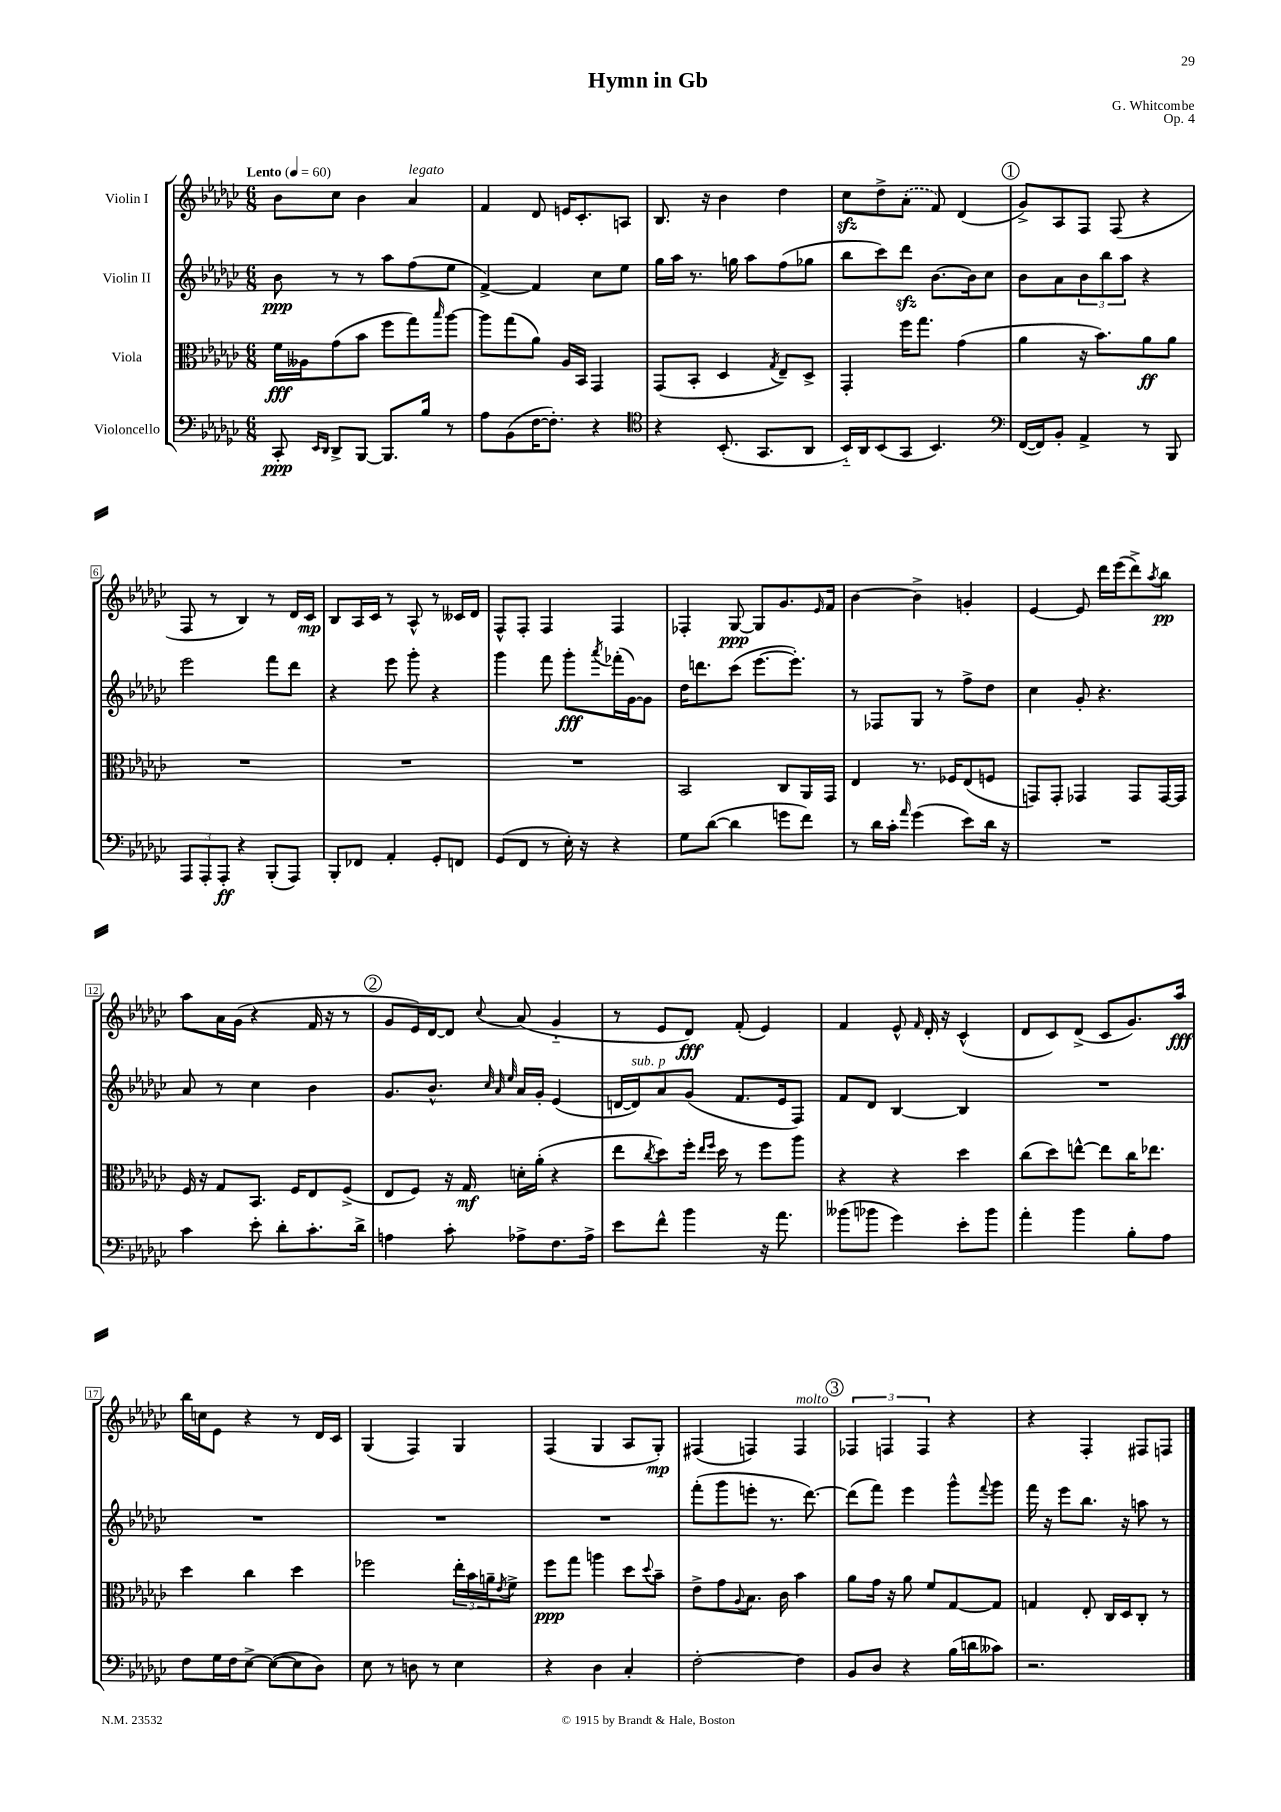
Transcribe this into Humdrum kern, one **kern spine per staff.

**kern	**kern	**kern	**kern
*staff4	*staff3	*staff2	*staff1
*clefF4	*clefC3	*clefG2	*clefG2
*k[b-e-a-d-g-c-]	*k[b-e-a-d-g-c-]	*k[b-e-a-d-g-c-]	*k[b-e-a-d-g-c-]
*M6/8	*M6/8	*M6/8	*M6/8
*MM60	*MM60	*MM60	*MM60
8CC-'/	16f\LL	8b-\	8b-\L
.	16A--\J	.	.
16qqEE-/LL	.	.	.
16qqDD-/JJ	.	.	.
8DD-^/L	(8g-\	8r	8cc-\J
[8BBB-/J	8b-\J	8r	4b-\
8.BBB-/]L	8ff\L	8aa-\L	.
.	8gg-\)	(8ff\	4a-/
16B-/Jk	.	.	.
.	16qqbb-/	.	.
8r	[8aa-\J	8ee-\J	.
=	=	=	=
8A-\L	8aa-\]L	[4f^/)	4f/
(8BB-\	(8gg-\	.	.
[16F\K	8a-\J)	4f/]	8d-/
8.F'\]J)	.	.	.
.	16A-/LL	.	16e/LK
.	16BB-/JJ	.	8.c-'/
4r	4GG-/	8cc-\L	.
.	.	8ee-\J	8A/J
=	=	=	=
*clefC4	*	*	*
4r	(8GG-/L	16gg-\LL	8.B-/
.	.	16aa-\JJ	.
.	8BB-'/J	8.r	.
.	.	.	16r
(8.BB-'/	4D-/	.	4b-\
.	.	16gg\	.
.	.	8aa-\L	.
8.GG-/L	.	.	.
.	8qG-/	.	.
.	8E-~/L)	(8ff\	4dd-\
8AA-/J	8D-^/J	8gg-\J	.
=	=	=	=
16BB-'~/LL)	4GG-'/	8bb-\L	8cc-\L
16AA-/J	.	.	.
(8BB-/	.	8ccc-\)	8dd-^\
8GG-/J	16ff\LK	8ddd-\J	(8a-'\J
.	8.gg-\J	.	.
4.BB-/)	.	[8.b-\L	8f/)
.	(4g-\	.	(4d-/
.	.	16b-\]k	.
.	.	8cc-\J	.
=	=	=	=
*clefF4	*	*	*
([16FF/LL	4a-\	8b-\L	8g-^/L)
16FF/]J)	.	.	.
8BB-'/J	.	8a-\	8A-/
4AA-^/	16r	12b-\	8F/J
.	8.b-\L)	.	.
.	.	12bb-\	.
.	.	.	(8F/
.	.	12aa-\J	.
8r	8a-\	4r	4r
8BBB-/	8a-\J	.	.
=	=	=	=
12AAA-/L	2.r	2eee-\	8F/
12AAA-'/	.	.	.
.	.	.	8r
12AAA-'/J	.	.	.
4r	.	.	4B-/)
(8BBB-'/L	.	8fff\L	8r
8AAA-/J)	.	8ddd-\J	16d-/LL
.	.	.	16c-/JJ
=	=	=	=
8BBB-'/L	2.r	4r	8B-/L
8FF-/J	.	.	16A-/L
.	.	.	16c-/JJ
4AA-'/	.	8eee-\	8r
.	.	8ggg-'\	8A-^^/
8GG-'/L	.	4r	8r
8FF/J	.	.	16c--/LL
.	.	.	16d-/JJ
=	=	=	=
(8GG-/L	2.r	4ggg-\	8F^^/L
8FF/J	.	.	8F'/J
8r	.	8fff\	4F/
16E-'\)	.	8ggg-'\L	.
16r	.	.	.
.	.	8qaaa-/	.
4r	.	(16fff-'\L	4F/
.	.	[16g-\J)	.
.	.	8g-\]J	.
=	=	=	=
8G-\L	2BB-/	16dd-\LK	4F-'/
.	.	8.ddd\	.
([8d-\J	.	.	.
4d-\]	.	(8ccc-\J	[8G-/
.	.	[8.eee-\L	8G-/]L
8g\L	8C-/L	.	8.g-/
.	.	8.eee-'\]J)	.
8f\J)	16AA-/L	.	.
.	.	.	16qqe-/
.	16GG-/JJ	.	16f/Jk
=	=	=	=
8r	4E-/	8r	[4b-\
16d-\LL	.	8F-/L	.
16c-'\JJ	.	.	.
16qqa-/	.	.	.
(4g-\	8.r	8G-/J	4b-^\]
.	.	8r	.
.	16F-/LK	.	.
8e-\L)	(8E-/	8ff^\L	4g'/
16d-\Jk	8F/J	8dd-\J	.
16r	.	.	.
=	=	=	=
2.r	8GG/L)	4cc-\	[4e-/
.	8GG'/J	.	.
.	4GG-/	8g-'/	8e-/]
.	.	4.r	16ddd-\LL
.	.	.	(16eee-\J
.	8GG-/L	.	8ddd-^\)
.	.	.	8qaa-/
.	[16GG-/L	.	8bb-\J
.	16GG-/]JJ	.	.
=	=	=	=
4c-\	16F/	8a-/	8aa-\L
.	16r	.	.
.	8G-/L	8r	16a-\L
.	.	.	(16g-\JJ
8e-'\	8.BB-/J	4cc-\	4r
8d-'\L	.	.	.
.	16F/LK	.	.
8.c-'\	8E-/	4b-\	16f/
.	.	.	16r
.	(8F^/J	.	8r
16d-^\Jk	.	.	.
=	=	=	=
4A\	8E-/L	8.g-/L	8g-/L
.	8F/J)	.	16e-/L)
.	.	8.b-^^/J	[16d-/J
8c-'\	16r	.	8d-/]J
.	16G-/	.	.
.	.	32qqcc-/	.
.	.	32qqa-/	.
.	.	32qqee-/	8qqcc-/
8A-^\L	16d'\LL	16a-/LL	(8a-/
.	(16a-'\JJ	16g-'/JJ	.
8.F\	4r	(4e-/	4g-'~/
16A-^\Jk	.	.	.
=	=	=	=
8e-\L	8ee-\L	[16d/LL	8r
.	.	16d/]J)	.
.	8qcc-/	.	.
8f^^\J	8dd-\)	8a-/	8e-/L
4b-\	16ff'\Jk	(8g-/J	8d-/J)
.	16qqee-/LL	.	.
.	16qqff/JJ	.	.
.	16dd-\	.	.
.	8r	8.f/L	(8f'/
16r	8ff\L	.	4e-/)
8.a-\	.	16e-/k	.
.	8aa-\J	8F/J)	.
=	=	=	=
(8b--\L	4r	8f/L	4f/
8b-\J	.	8d-/J	.
4g-\)	4r	[4B-/	8e-^^/
.	.	.	16qqf/
.	.	.	16d-'/
.	.	.	16r
8e-'\L	4dd-\	4B-/]	(4c-^^/
8b-\J	.	.	.
=	=	=	=
4a-'\	(8cc-\L	2.r	8d-/L
.	8dd-\)	.	8c-/)
4b-\	[8ee^^\J	.	(8d-^/J
.	8ee\]L	.	8c-/L
8B-'\L	16cc-\K	.	8.g-/)
.	8.ee-\J	.	.
8A-\J	.	.	.
.	.	.	16aa-/Jk
=	=	=	=
8F\L	4dd-\	2.r	16bb-\LL
.	.	.	16cc\J
16G-\L	.	.	8e-\J
16F\J	.	.	.
[8E-^\J	4cc-\	.	4r
(8E-\_L	.	.	.
8E-\]	4dd-\	.	8r
8D-\J)	.	.	16d-/LL
.	.	.	16c-/JJ
=	=	=	=
8E-\	2ff-\	2.r	(4G-/
8r	.	.	.
8D\	.	.	4F/)
8r	.	.	.
4E-\	24ee-'\LL	.	4G-/
.	24b-\	.	.
.	24a~\J	.	.
.	8qe-/	.	.
.	8f^\J	.	.
=	=	=	=
4r	8ff\L	2.r	(4F/
.	8gg-\J	.	.
4D-\	4aa\	.	4G-/
4C-'/	8dd-\L	.	8A-/L
.	8qqdd-/	.	.
.	8b-~\J	.	8G-'/J)
=	=	=	=
[2F'\	8e-^\L	(8fff'\L	(4F#/
.	8g-\	8ggg-\	.
.	8qqA-/	.	.
.	8.B-\J	8eee'\J	4F/)
.	.	8.r	.
.	16c-\	.	.
4F\]	4b-\	.	4F/
.	.	[8.ddd-\)	.
=	=	=	=
8BB-/L	8a-\L	(8ddd-\]L	6F-/
8D-/J	16g-\Jk	8fff\J)	.
.	.	.	6F/
.	16r	.	.
4r	8a-\	4eee-\	.
.	.	.	6F/
.	8f/L	.	.
(16B-\LL	[8G-/	8ggg-^^\L	4r
16d\J	.	.	.
.	.	8qqfff/	.
8c--\J)	8G-/]J	8ggg-\J	.
=	=	=	=
2.r	4G/	16fff\	4r
.	.	16r	.
.	.	8eee-\L	.
.	8E-'/	8.bb-\J	4F'/
.	16C-/LL	.	.
.	16D-/J	16r	.
.	8C-'/J	8aa\	8F#/L
.	8r	8r	8F/J
==	==	==	==
*-	*-	*-	*-
